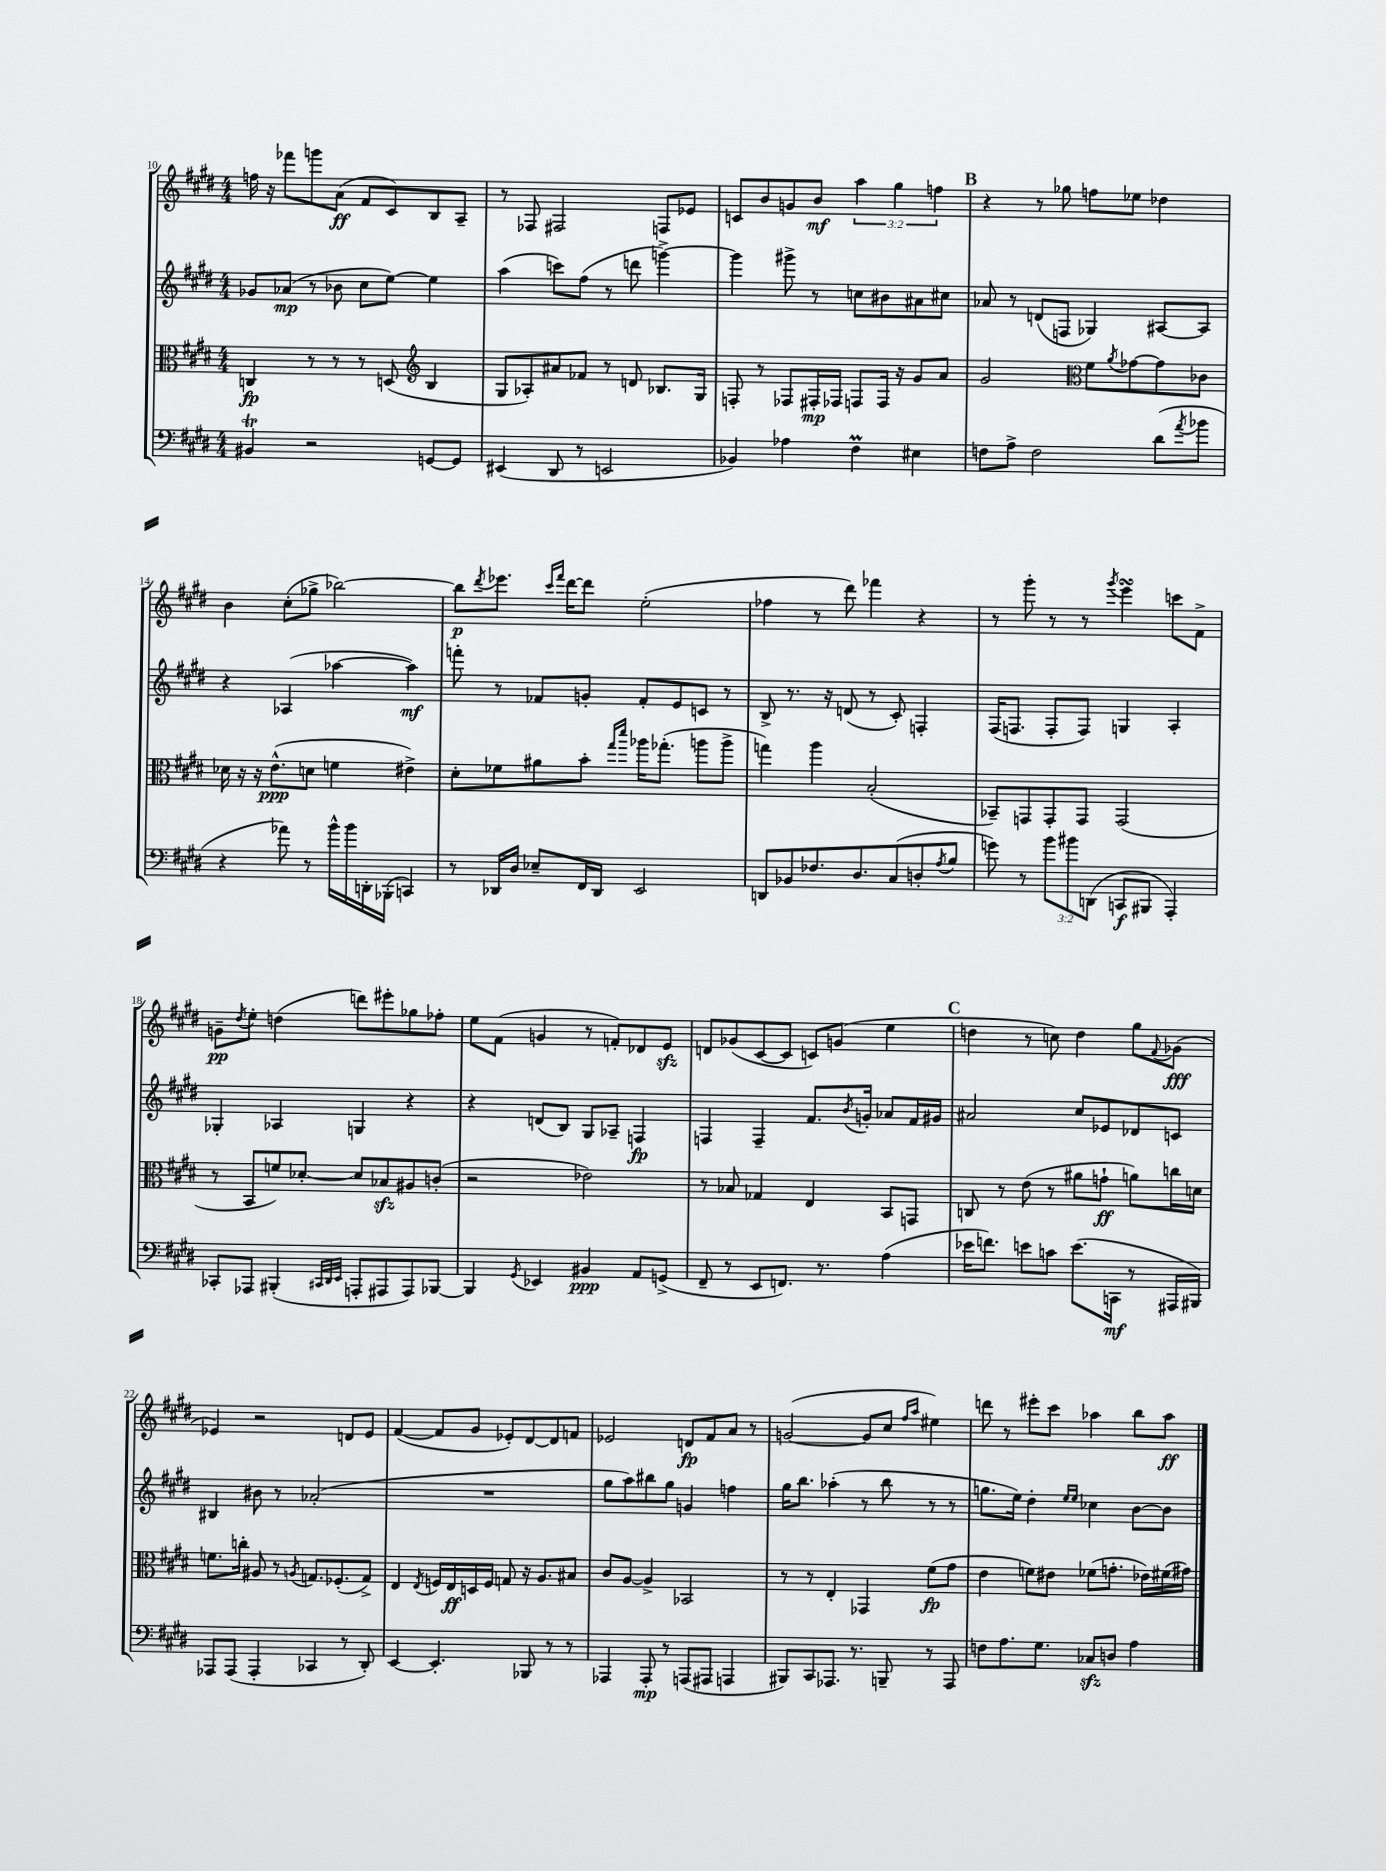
<<
\new StaffGroup <<
\new Staff = "s0" {
    \clef treble \key e \major \numericTimeSignature \time 4/4 \override Staff.TupletNumber.text = #tuplet-number::calc-fraction-text
    f''16 r16 fes'''8 g'''8 a'8\ff( fis'8 cis'8) b8 a8-- |
    r8 fes8 fis2 f8 ees'8 |
    c'8 b'8 g'8 b'8\mf \tuplet 3/2 { a''4 gis''4 f''4 } |
    \mark \markup { \bold "B" } r4 r8 ges''8 f''8 ees''8 des''4 |
    b'4 cis''8-.( ges''8-> bes''2~) |
    bes''8\p \acciaccatura { dis'''8 } ees'''8. \grace { cis'''16 fis'''16 } dis'''16~ dis'''8 e''2-.( |
    fes''4 r8 dis'''8) fes'''4 r4 |
    r8 gis'''8-. r8 r8 \acciaccatura { gis'''8 } e'''4\turn c'''8 fis'8-> |
    g'8--\pp \acciaccatura { dis''8 } e''8-. d''4( d'''8) eis'''8-. ges''8 fes''8-. |
    e''8 fis'8( g'4 r8 f'8-.) des'8 e'8\sfz |
    d'8 ges'8( cis'8~ cis'8 c'8) g'8( e''4 |
    \mark \markup { \bold "C" } d''4 r8 c''8) d''4 gis''8 \appoggiatura { fis'8 } ges'8\fff( |
    ees'4) r2 d'8 ees'8 |
    fis'4~( fis'8 gis'8 ees'8-.) dis'8~ dis'8 f'8 |
    ees'2 d'8\fp fis'8 a'8 r8 |
    g'2~( g'8 cis''8 \grace { fis''16 a''16 } eis''4) |
    d'''8 r8 eis'''8-. cis'''8 aes''4 b''8 aes''8\ff \bar "|." |
}
\new Staff = "s1" {
    \clef treble \key e \major \numericTimeSignature \time 4/4
    ges'8 aes'8\mp( r8 bes'8 cis''8 e''8~) e''4 |
    a''4( c'''8) fis''8( r8 d'''8 g'''4~->) |
    g'''4 gis'''8-> r8 c''8 bis'8 ais'8 cis''8 |
    \mark \markup { \bold "B" } aes'8 r8 d'8( f8 ges4) ais8~ ais8 |
    r4 aes4( aes''4~ aes''4\mf) |
    f'''8-. r8 fes'8 g'8-. fes'8-. e'8 c'8 r8 |
    b8-> r8. r16 d'8( r8 cis'8-.) f4-. |
    fis16( f8. f8-. f8) g4 a4-. |
    ges4-. aes4 g4 r4 |
    r4 d'8( b8) gis8 aes8-- f4\fp |
    f4 f4-- fis'8. \acciaccatura { b'8 } g'16-. aes'8 fis'16 gis'16 |
    \mark \markup { \bold "C" } ais'2 cis''8 ees'8 des'8 c'8 |
    bis4 bis'8 r8 aes'2-.( |
    R1 |
    gis''8 a''8) bis''8 gis''8 g'4 f''4 |
    gis''16 b''8. aes''4-.( r8 b''8 r8 r8 |
    g''8. e''16) dis''4-. \grace { e''16 e''16 } ces''4 b'8~ b'8 \bar "|." |
}
\new Staff = "s2" {
    \clef alto \key e \major \numericTimeSignature \time 4/4
    c4\fp r8 r8 r8 d8( \clef treble b4 |
    gis8 aes8-.) ais'8 fes'8 r8 d'8 bes8. gis16 |
    f8-. r8 fes8 fis16-.\mp fes16 f8 f16 r16 gis'8 a'8 |
    \mark \markup { \bold "B" } gis'2 \clef alto fis'8 \acciaccatura { a'8 } ges'8~ ges'8 ces'8 |
    des'16 r16 r16 e'8.-^\ppp( d'8 f'4 eis'4->) |
    dis'8-. fes'8 ais'8 b'8-. \grace { gis''16 dis'''16 } aes''16 ges''8.-.( a''8 a''8-> |
    g''4) a''4 b2-.( |
    bes,8--) g,8 g,8-. g,8 g,2( |
    r8 b,8 f'8) des'8~-. des'8 bes8\sfz ais8 c'8-.( |
    r2 ees'2) |
    r8 bes8 ges4 e4 b,8 g,8 |
    \mark \markup { \bold "C" } c8 r8 e'8( r8 ais'8 g'8-!\ff a'8) c''16 d'16 |
    f'8. c''16-. ais8 r8 \acciaccatura { a8 } g8. fes8.-.( g8->) |
    e4 \acciaccatura { e8 } f16 e16\ff d16 f16 g8 r16 a8. bis8 |
    cis'8 a8~ a4-> bes,2 |
    r8 r8 e4-. ges,4 fis'8\fp( gis'8 |
    e'4 f'8) eis'8 fes'8( g'8.-. ees'16) fis'16( gis'16) \bar "|." |
}
\new Staff = "s3" {
    \clef bass \key e \major \numericTimeSignature \time 4/4 \override Staff.TupletNumber.text = #tuplet-number::calc-fraction-text
    bis,4\trill r2 g,8~ g,8 |
    eis,4( dis,8 r8 e,2 |
    bes,4) aes4 fis4\prall eis4 |
    \mark \markup { \bold "B" } f8 a8-> f2 dis'8( \acciaccatura { a'8 } bes'8 |
    r4 aes'8) r8 b'16-^ b'16 d,16-. bes,,16-.( c,4) |
    r8 des,16 dis16 ees8-- fis,16 des,16 e,2 |
    d,8 bes,8 fes8. dis8. cis8( d8-. \acciaccatura { a8 } b8 |
    g'8) r8 \tuplet 3/2 { b'8 bis'8 d,8( } c,8\f bis,,8 a,,4-.) |
    ces,8-. aes,,8 bis,,4-.( \grace { cis,32 dis,32 e,32 } a,,8-. ais,,8 ais,,8) bes,,8~ |
    bes,,4 \acciaccatura { gis,8 } ees,4 bis,4\ppp a,8 g,8->( |
    fis,8-- r8 e,8 f,8.) r8. a4( |
    \mark \markup { \bold "C" } ees'16 f'8.) e'8 c'8 e'8.( c,16\mf r8 ais,,16 bis,,16) |
    aes,,8 aes,,8( aes,,4-. ces,4 r8 dis,8-.) |
    e,4~ e,4.-. bes,,8 r8 r8 |
    aes,,4 aes,,8-.\mp r8 a,,8( ais,,8 a,,4 |
    bis,,8) cis,8 aes,,8. r8. b,,8-- r8 aes,,8 |
    f8 a8. gis8. ces8\sfz d8 a4 \bar "|." |
}
>>
>>
\layout { \context { \Score currentBarNumber = #10 } }
